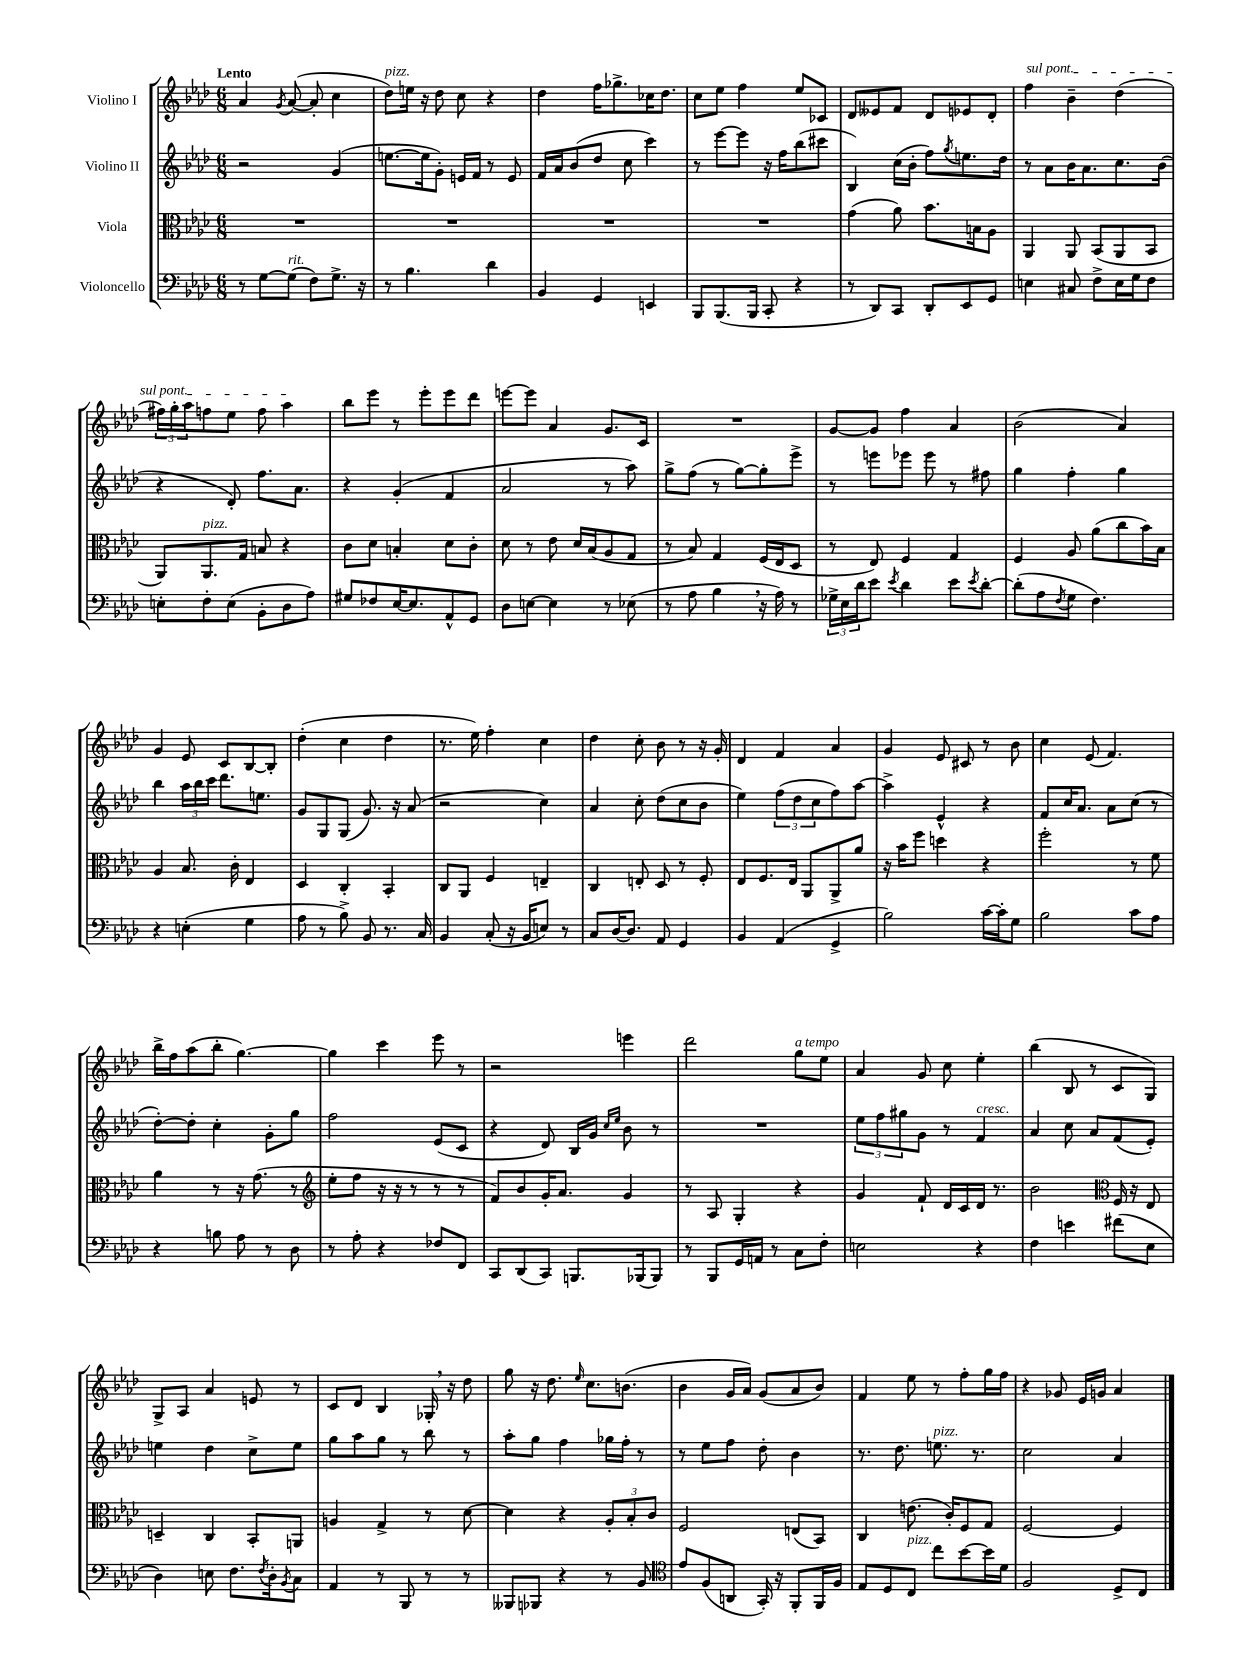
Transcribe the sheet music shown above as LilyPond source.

<<
\new StaffGroup <<
\new Staff = "s0" \with { instrumentName = "Violino I" } {
    \clef treble \key aes \major \numericTimeSignature \time 6/8 \tempo "Lento"
    aes'4 \acciaccatura { g'8 } aes'8~( aes'8-. c''4 |
    des''8^\markup { \italic "pizz." }) e''16 r16 des''8 c''8 r4 |
    des''4 f''16 ges''8.-> ces''16 des''8. |
    c''8 ees''8 f''4 ees''8 ces'8 |
    des'8 eeses'8 f'8 des'8 ees'8 des'8-. |
    \once \override TextSpanner.bound-details.left.text = \markup { \italic "sul pont." } f''4\startTextSpan bes'4-- des''4( |
    \tuplet 3/2 { fis''16) g''16-. aes''16 } f''8 ees''8 f''8 aes''4\stopTextSpan |
    bes''8 ees'''8 r8 ees'''8-. ees'''8 des'''8 |
    e'''8~ e'''8 aes'4 g'8. c'16 |
    R2. |
    g'8~ g'8 f''4 aes'4 |
    bes'2( aes'4) |
    g'4 ees'8 c'8 bes8~ bes8-. |
    des''4-.( c''4 des''4 |
    r8. ees''16) f''4-. c''4 |
    des''4 c''8-. bes'8 r8 r16 g'16-. |
    des'4 f'4 aes'4 |
    g'4 ees'8 cis'8 r8 bes'8 |
    c''4 ees'8( f'4.) |
    bes''16-> f''16 aes''8( bes''8-. g''4.~) |
    g''4 c'''4 ees'''8 r8 |
    r2 e'''4 |
    des'''2 g''8^\markup { \italic "a tempo" } ees''8 |
    aes'4 g'8 c''8 ees''4-. |
    bes''4( bes8 r8 c'8 g8) |
    g8-> aes8 aes'4 e'8 r8 |
    c'8 des'8 bes4 ges16-. \breathe r16 des''8 |
    g''8 r16 des''8. \grace { ees''16 } c''8. b'8.( |
    bes'4 g'16 aes'16) g'8( aes'8 bes'8) |
    f'4 ees''8 r8 f''8-. g''16 f''16 |
    r4 ges'8 ees'16 g'16 aes'4 \bar "|." |
}
\new Staff = "s1" \with { instrumentName = "Violino II" } {
    \clef treble \key aes \major \numericTimeSignature \time 6/8
    r2 g'4( |
    e''8.~ e''16 g'8-.) e'16 f'16 r8 e'8 |
    f'16 aes'16 bes'8( des''8 c''8 c'''4) |
    r8 ees'''8~ ees'''8 r16 f''16 bes''8( cis'''8 |
    bes4) c''16( bes'16-. f''8) \acciaccatura { g''8 } e''8. des''16 |
    r8 aes'8 bes'16 aes'8. c''8. bes'16( |
    r4 des'8-.) f''8. aes'8. |
    r4 g'4-.( f'4 |
    aes'2 r8 aes''8) |
    g''8-> f''8( r8 g''8~) g''8-. ees'''8-> |
    r8 e'''8 ees'''8 ees'''8 r8 fis''8 |
    g''4 f''4-. g''4 |
    bes''4 \tuplet 3/2 { aes''16 bes''16 c'''16 } des'''8. e''8. |
    g'8 g8 g8( g'8.) r16 aes'8( |
    r2 c''4) |
    aes'4 c''8-. des''8( c''8 bes'8 |
    ees''4) \tuplet 3/2 { f''8( des''8 c''8 } f''8) aes''8~ |
    aes''4-> ees'4-^ r4 |
    f'8 c''16 aes'8. aes'8 c''8( r8 |
    des''8~-.) des''8-. c''4-. g'8-. g''8 |
    f''2 ees'8( c'8 |
    r4 des'8) bes16 g'16 \grace { c''16 ees''16 } bes'8 r8 |
    R2. |
    \tuplet 3/2 { ees''8 f''8 gis''8 } g'8 r8 f'4^\markup { \italic "cresc." } |
    aes'4 c''8 aes'8 f'8( ees'8-.) |
    e''4 des''4 c''8-> e''8 |
    g''8 aes''8 g''8 r8 bes''8 r8 |
    aes''8-. g''8 f''4 ges''16 f''16-. r8 |
    r8 ees''8 f''8 des''8-. bes'4 |
    r8. des''8. e''8.^\markup { \italic "pizz." } r8. |
    c''2 aes'4 \bar "|." |
}
\new Staff = "s2" \with { instrumentName = "Viola" } {
    \clef alto \key aes \major \numericTimeSignature \time 6/8
    R2. |
    R2. |
    R2. |
    R2. |
    g'4( aes'8) bes'8. b16 aes8 |
    aes,4 aes,8 bes,8( aes,8 bes,8 |
    aes,8) aes,8.^\markup { \italic "pizz." } g16 b8 r4 |
    c'8 des'8 b4-. des'8 c'8-. |
    des'8 r8 ees'8 des'16 bes16( aes8 g8 |
    r8 bes8) g4 f16( ees16 des8 |
    r8 ees8) f4 g4 |
    f4 aes8 aes'8( c''8 bes'16) bes16 |
    aes4 bes8. c'16-. ees4 |
    des4 c4-. bes,4-. |
    c8 aes,8 f4 e4-- |
    c4 e8-. des8 r8 f8-. |
    ees8 f8. ees16 aes,8 aes,8-> aes'8 |
    r16 bes'16 f''8 d''4 r4 |
    f''2-. r8 f'8 |
    aes'4 r8 r16 g'8.( r8 |
    \clef treble ees''8-. f''8 r16 r16 r8 r8 r8 |
    f'8) bes'8 g'16-. aes'8. g'4 |
    r8 aes8 g4-. r4 |
    g'4 f'8-! des'16 c'16 des'16 r8. |
    bes'2 \clef alto f16 r16 ees8 |
    d4-- c4 bes,8-. a,8 |
    a4 g4-> r8 des'8~ |
    des'4 r4 \tuplet 3/2 { aes8-. bes8-. c'8 } |
    f2 e8( bes,8) |
    c4 e'8.( c'16-.) f8 g8 |
    f2~ f4 \bar "|." |
}
\new Staff = "s3" \with { instrumentName = "Violoncello" } {
    \clef bass \key aes \major \numericTimeSignature \time 6/8
    r8 g8~ g8^\markup { \italic "rit." }( f8) g8.-> r16 |
    r8 bes4. des'4 |
    bes,4 g,4 e,4 |
    bes,,8 bes,,8.( bes,,16 c,8-. r4 |
    r8 des,8) c,8 des,8-. ees,8 g,8 |
    e4 cis8 f8-> e16 g16 f8 |
    e8-. f8-. e8( bes,8-. des8 aes8) |
    gis8 fes8 ees16~ ees8. aes,8-^ g,8 |
    des8 e8~ e4 r8 ees8( |
    r8 aes8 bes4 \breathe r16 aes16) r8 |
    \tuplet 3/2 { ges16-> ees16 des'16 } ees'8 \acciaccatura { ees'8 } des'4 ees'8 \acciaccatura { ees'8 } des'8~-. |
    des'8-.( aes8 \acciaccatura { f8 } g8 f4.) |
    r4 e4-.( g4 |
    aes8 r8 bes8->) bes,8 r8. c16 |
    bes,4 c8-.( r16 bes,16 e8) r8 |
    c8 des16~ des8. aes,8 g,4 |
    bes,4 aes,4( g,4-> |
    bes2) c'16~ c'16-. g8 |
    bes2 c'8 aes8 |
    r4 b8 aes8 r8 des8 |
    r8 aes8-. r4 fes8 f,8 |
    c,8 des,8( c,8) b,,8. bes,,16( bes,,8) |
    r8 bes,,8 g,16 a,16 r8 c8 f8-. |
    e2 r4 |
    f4 e'4 fis'8( ees8 |
    des4) e8 f8. \acciaccatura { f8 } des16-. \acciaccatura { bes,8 } c8 |
    aes,4 r8 bes,,8 r8 r8 |
    beses,,8 bes,,8 r4 r8 bes,8 |
    \clef tenor ees'8 f8( a,8 g,16-.) r16 f,8-. f,16 f16 |
    ees8 des8 c8^\markup { \italic "pizz." } c''8 bes'8~ bes'16 des'16 |
    f2 des8-> c8 \bar "|." |
}
>>
>>
\layout { \context { \Score \remove "Bar_number_engraver" } }
